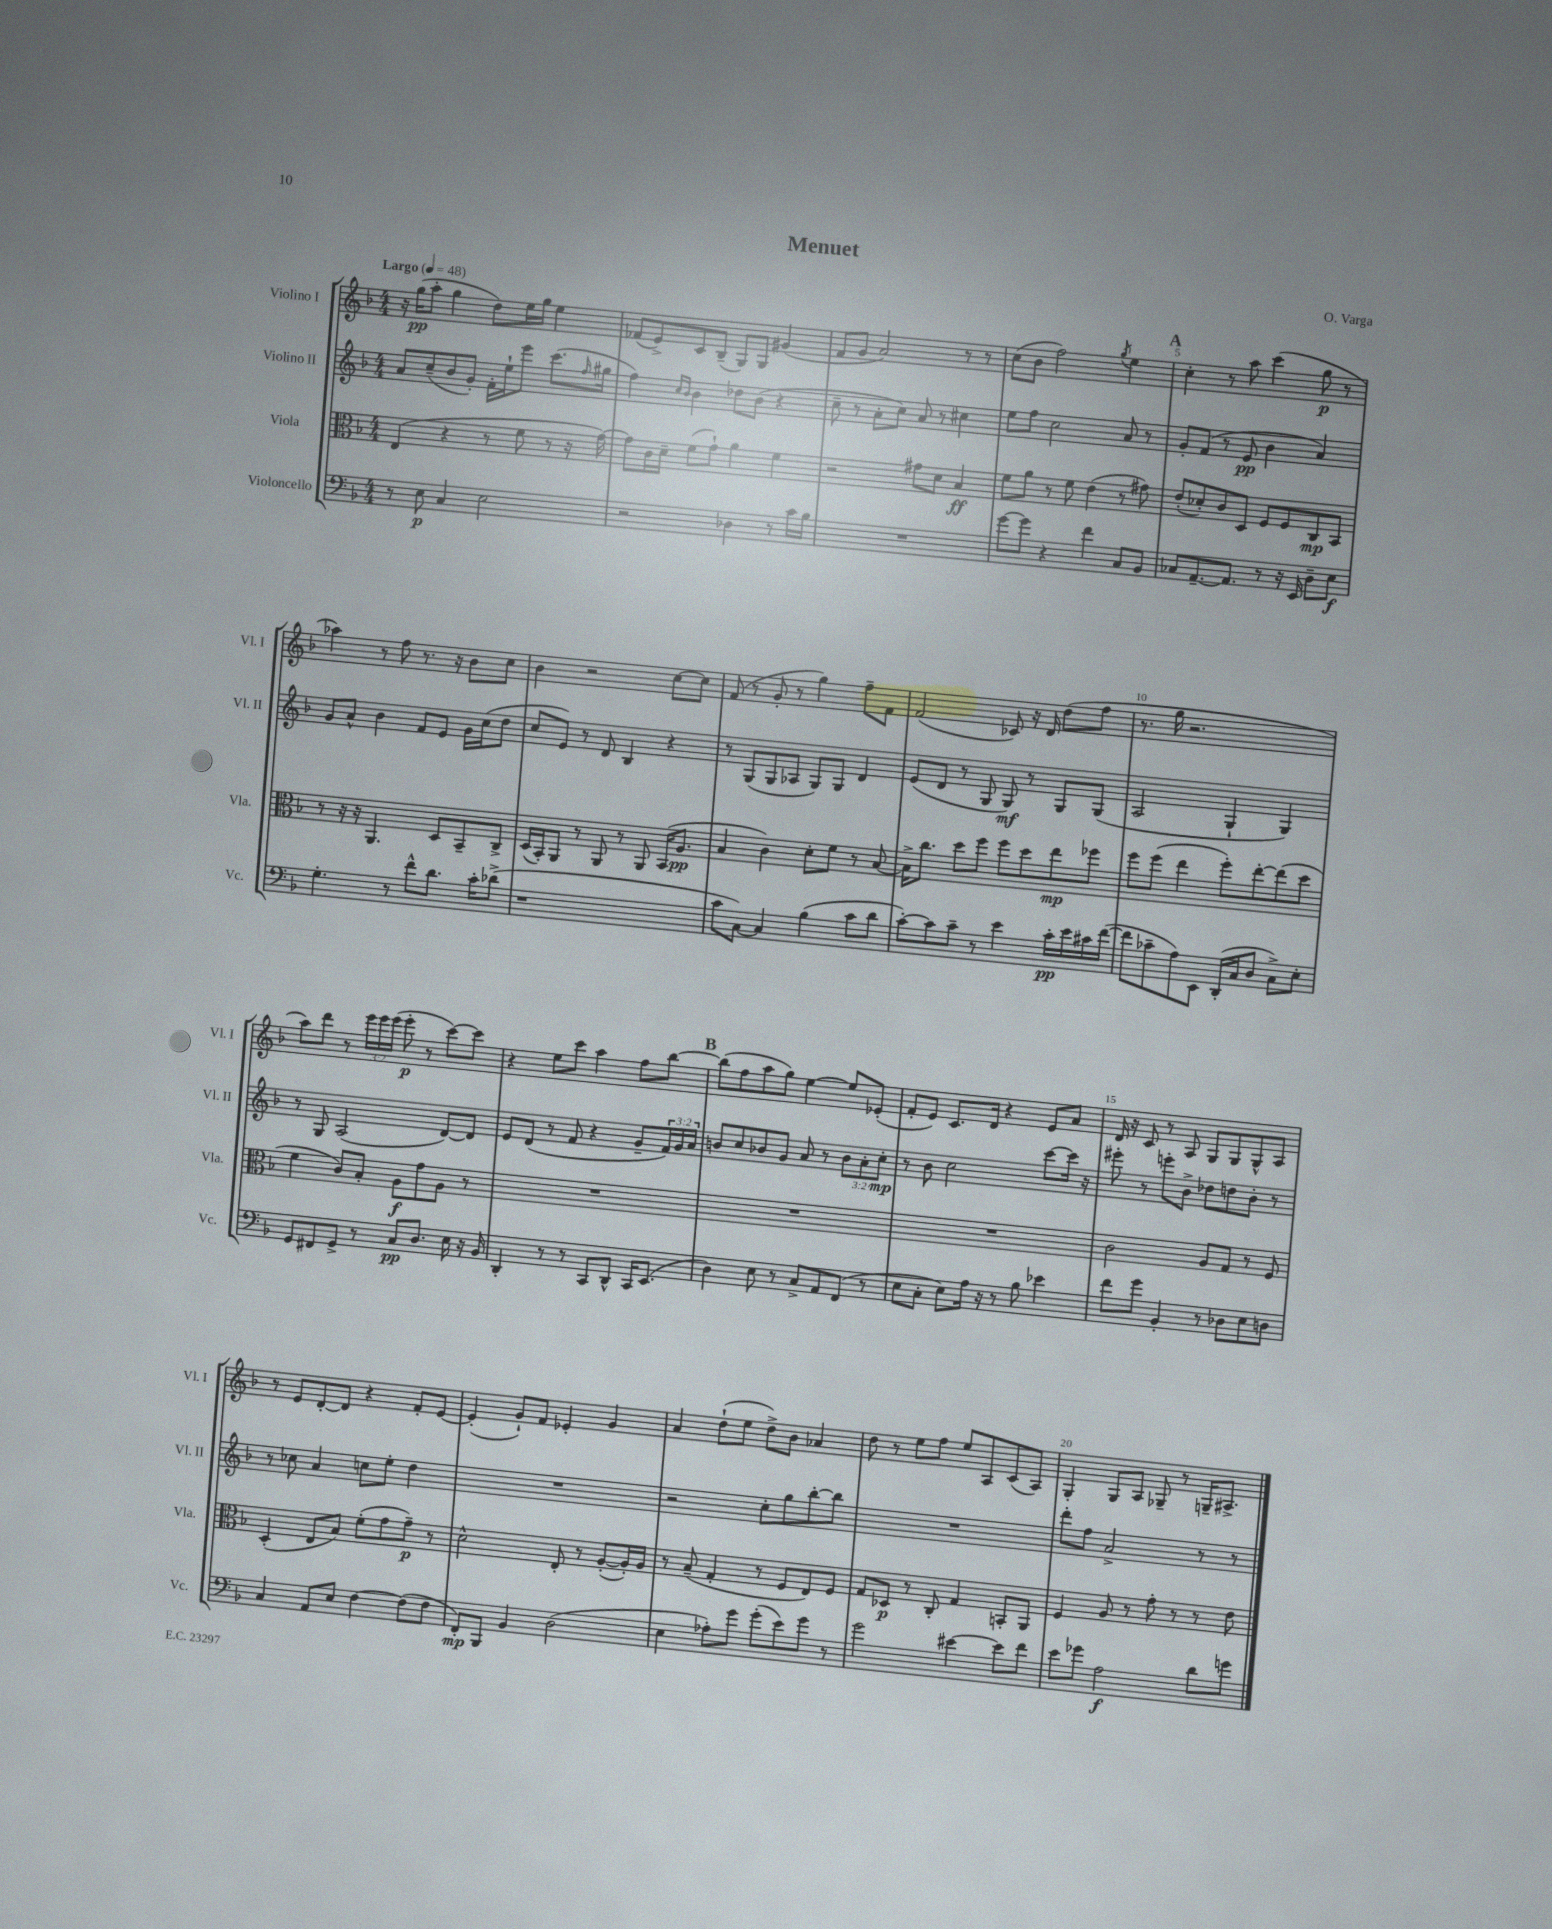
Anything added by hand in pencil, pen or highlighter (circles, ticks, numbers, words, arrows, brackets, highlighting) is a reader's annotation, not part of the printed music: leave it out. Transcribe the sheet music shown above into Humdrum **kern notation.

**kern	**dynam	**kern	**dynam	**kern	**dynam	**kern	**dynam
*part4	*part4	*part3	*part3	*part2	*part2	*part1	*part1
*staff4	*staff4	*staff3	*staff3	*staff2	*staff2	*staff1	*staff1
*I"Violoncello	*	*I"Viola	*	*I"Violino II	*	*I"Violino I	*
*I'Vc.	*	*I'Vla.	*	*I'Vl. II	*	*I'Vl. I	*
*clefF4	*	*clefC3	*	*clefG2	*	*clefG2	*
*k[b-]	*	*k[b-]	*	*k[b-]	*	*k[b-]	*
*M4/4	*	*M4/4	*	*M4/4	*	*M4/4	*
*MM48	*	*MM48	*	*MM48	*	*MM48	*
=1	=1	=1	=1	=1	=1	=1	=1
!	!	!	!	!	!	!LO:TX:a:B:t=Largo	!
8r	.	(4E/	.	8a/L	.	16r	.
.	.	.	.	.	.	(16gg\KL	pp
8E\	p	.	.	(8cc~/	.	8aa'\J	.
4C/	.	4r	.	8b-/	.	4gg\	.
.	.	.	.	8g'/J)	.	.	.
2E\	.	8r	.	16f'\LL	.	8dd\L)	.
.	.	.	.	16ee`\J	.	.	.
.	.	8f\	.	8eee\J	.	16ee\L	.
.	.	.	.	.	.	16gg\JJ	.
.	.	8r	.	(8.ccc\L	.	4ee\	.
.	.	16r	.	.	.	.	.
.	.	.	.	16qqff/	.	.	.
.	.	[16g\)	.	16gg#X\Jk	.	.	.
=2	=2	=2	=2	=2	=2	=2	=2
2r	.	8g\L]	.	4ff\)	.	(8f-X/L	.
.	.	16c\L	.	.	.	8e^/)	.
.	.	16d~\JJ	.	.	.	.	.
.	.	.	.	16qqcc/LL	.	.	.
.	.	.	.	16qqb-/JJ	.	.	.
.	.	(8f\L	.	4b-\	.	8c/	.
.	.	8g`\J)	.	.	.	(8B-~/J	.
4D-X\	.	4a\	.	8dd-X\L	.	8G/L)	.
.	.	.	.	(8b-\J	.	8G/J	.
8r	.	4f\	.	4r	.	(4g#X/	.
16c\LL	.	.	.	.	.	.	.
16B-\JJ	.	.	.	.	.	.	.
=3	=3	=3	=3	=3	=3	=3	=3
1r	.	2r	.	8cc~\	.	8f/L	.
.	.	.	.	8r	.	8g/J	.
.	.	.	.	8a'\L	.	2a/)	.
.	.	.	.	8cc\J)	.	.	.
.	.	8g#X\L	.	8a/	.	.	.
.	.	8d\J	.	8r	.	.	.
.	.	4B-/	ff	4cc#X\	.	8r	.
.	.	.	.	.	.	8r	.
=4	=4	=4	=4	=4	=4	=4	=4
[8g\L	.	8f\L	.	8ee\L	.	(8cc\L	.
8g\J]	.	8a\J	.	8ff\J	.	8b-\J	.
4r	.	8r	.	2cc\	.	2ff\)	.
.	.	8f\	.	.	.	.	.
4f\	.	(4e\	.	.	.	.	.
.	.	.	.	.	.	8qgg/	.
8C/L	.	8r	.	8a/	.	4ee\	.
8BB-/J	.	8g#X\)	.	8r	.	.	.
!!LO:REH:place=s1:t=A
=5	=5	=5	=5	=5	=5	=5	=5
8C-X/L	.	(8e'/L	.	8g'/L	.	4cc'\	.
[8.AA~/	.	8d-X'/)	.	(8f/J	.	.	.
.	.	8c/	.	8r	.	8r	.
8.AA/J]	.	.	.	.	.	.	.
.	.	8D/J	.	8e/	pp	8aa\	.
8r	.	8F/L	.	4b-\	.	(4ccc\	.
16r	.	8F/	.	.	.	.	.
16EE/	.	.	.	.	.	.	.
8D~\L	.	8C/	mp	4a/)	.	8gg\	p
8E\J	f	8BB-/J	.	.	.	8r	.
!!LO:LB:g=z
=6	=6	=6	=6	=6	=6	=6	=6
4.G'\	.	8r	.	8g/L	.	4aa-X\)	.
.	.	16r	.	8a^^/J	.	.	.
.	.	16r	.	.	.	.	.
.	.	4.AA/	.	4b-\	.	8r	.
8r	.	.	.	.	.	8ff\	.
8f^^\L	.	.	.	8f/L	.	8.r	.
8.d\J	.	8D/L	.	8e/J	.	.	.
.	.	.	.	.	.	16r	.
.	.	8BB-~/	.	16g\LL	.	8b-\L	.
16c'\KL	.	.	.	(16cc\J	.	.	.
(8d-X^\J	.	8C^/J	.	8dd\J	.	8cc\J	.
=7	=7	=7	=7	=7	=7	=7	=7
1r	.	(16D/LL	.	8cc/L	.	4b-\	.
.	.	16BB-'/J)	.	.	.	.	.
.	.	8AA/J	.	8e/J)	.	.	.
.	.	8r	.	8r	.	2r	.
.	.	8AA/	.	8d/	.	.	.
.	.	8r	.	4B-/	.	.	.
.	.	8AA/	.	.	.	.	.
.	.	(16BB-/KL	.	4r	.	[8cc\L	.
.	.	8.A/J	pp	.	.	.	.
.	.	.	.	.	.	8cc\J]	.
=8	=8	=8	=8	=8	=8	=8	=8
8c\L	.	4B-/	.	8r	.	(8f/	.
[8C\J)	.	.	.	(8G/L	.	8r	.
4C/]	.	4c\)	.	8G/	.	8g'/	.
.	.	.	.	8A-X/J	.	8r	.
(4B-\	.	8d'\L	.	8G/L)	.	4gg\)	.
.	.	8f\J	.	8G/J	.	.	.
8c\L	.	8r	.	4d/	.	8ff~\L	.
8d\J	.	[8B-/	.	.	.	8f\J	.
=9	=9	=9	=9	=9	=9	=9	=9
[8c'\L)	.	16B-^\KL]	.	(8e/L	.	(2f/	.
.	.	8.cc\J	.	.	.	.	.
8c\]	.	.	.	8d/J	.	.	.
8c~\J	.	8dd\L	.	8r	.	.	.
8r	.	8ff\J	.	8G/	.	.	.
4e\	.	8ff\L	.	8G/)	mf	8c-X/)	.
.	.	8dd\	.	8r	.	16r	.
.	.	.	.	.	.	16d/	.
16c'\LL	pp	8ee\	mp	8G/L	.	(8dd\L	.
16e\	.	.	.	.	.	.	.
16c#X\	.	8ff-X\J	.	(8G/J	.	8ff\J	.
([16f\JJ	.	.	.	.	.	.	.
=10	=10	=10	=10	=10	=10	=10	=10
8f\L]	.	8ff\L	.	2A/	.	8.r	.
8c-X~\	.	(8ff\J	.	.	.	.	.
.	.	.	.	.	.	16gg\	.
8A\)	.	4ee\	.	.	.	2.r	.
8EE\J	.	.	.	.	.	.	.
(16DD'/LL	.	8ff'\L)	.	4G`/	.	.	.
16C/J	.	.	.	.	.	.	.
8D/J	.	[8ee'\	.	.	.	.	.
8C^\L)	.	(8ee\]	.	4G/)	.	.	.
8E'\J	.	8dd\J	.	.	.	.	.
!!LO:LB:g=z
=11	=11	=11	=11	=11	=11	=11	=11
8GG/L	.	4f\	.	8r	.	8aa\L)	.
8FF#X/	.	.	.	8G/	.	8ddd\J	.
8GG^/J	.	8c/L)	.	(2A/	.	8r	.
8r	.	8B-'/J	.	.	.	24eee\LL	.
.	.	.	.	.	.	24eee\	.
.	.	.	.	.	.	(24eee\JJ	.
8C/L	pp	8A\L	f	.	.	8eee'\	p
8.D/J	.	8g\	.	.	.	8r	.
.	.	8A\J	.	[8d/L)	.	[8ccc\L)	.
16E\	.	.	.	.	.	.	.
16r	.	8r	.	8d/J]	.	8ccc\J]	.
16BB-/	.	.	.	.	.	.	.
=12	=12	=12	=12	=12	=12	=12	=12
4DD'/	.	1r	.	8e/L	.	4r	.
.	.	.	.	(8d/J	.	.	.
8r	.	.	.	8r	.	8ee\L	.
8r	.	.	.	8f/	.	8ccc\J	.
8CC/L	.	.	.	4r	.	4aa\	.
8DD^^/J	.	.	.	.	.	.	.
16CC/KL	.	.	.	8g~/L	.	8ff\L	.
(8.EE/J	.	.	.	.	.	.	.
.	.	.	.	24f/L)	.	[8bb-\J	.
.	.	.	.	24g/	.	.	.
.	.	.	.	24a/JJ	.	.	.
!!LO:REH:place=s1:t=B
=13	=13	=13	=13	=13	=13	=13	=13
4D\)	.	1r	.	8bn/L	.	(8bb-\L]	.
.	.	.	.	8cc/	.	8ff\	.
8E\	.	.	.	8b-X/	.	8aa\	.
8r	.	.	.	8g/J	.	8gg\J)	.
8C^/L	.	.	.	8a/	.	[4ee\	.
8AA/	.	.	.	8r	.	.	.
(8FF/J	.	.	.	12b-\L	.	8ee/L]	.
.	.	.	.	12a'\	.	.	.
8r	.	.	.	.	.	(8e-X'/J	.
.	.	.	.	12cc'\J	mp	.	.
=14	=14	=14	=14	=14	=14	=14	=14
8E\L	.	1r	.	8r	.	8f'/L	.
8C'\J	.	.	.	8b-\	.	8e/J)	.
8E\L)	.	.	.	2cc\	.	8.c/L	.
16A\Jk	.	.	.	.	.	.	.
16r	.	.	.	.	.	16d/Jk	.
8r	.	.	.	.	.	4r	.
8B-\	.	.	.	.	.	.	.
4e-X\	.	.	.	[8ccc\L	.	8e/L	.
.	.	.	.	16ccc\Jk]	.	8a/J	.
.	.	.	.	16r	.	.	.
=15	=15	=15	=15	=15	=15	=15	=15
8f\L	.	2c\	.	8eee#X'\	.	16d/	.
.	.	.	.	.	.	16r	.
8g\J	.	.	.	8r	.	8c/	.
4BB-'/	.	.	.	8eeen'\L	.	8r	.
.	.	.	.	8b-^\J	.	8A/	.
8r	.	8A/L	.	8dd-X\L	.	8G/L	.
8D-X\L	.	8G/J	.	8ddn\	.	8G/	.
8E\	.	8r	.	8b-'\J	.	8G^^/	.
8Dn\J	.	8F/	.	8r	.	8A/J	.
!!LO:LB:g=z
=16	=16	=16	=16	=16	=16	=16	=16
4C/	.	(4D'/	.	8r	.	8r	.
.	.	.	.	8cc-X\	.	8e/L	.
8AA/L	.	8E/L	.	4a/	.	[8d'/	.
8E/J	.	8B-/J)	.	.	.	8d/J]	.
[4F\	.	(8f'\L	.	8ccn\L	.	4r	.
.	.	8g\	.	8ee'\J	.	.	.
(8F\L]	.	8g~\J)	p	4dd\	.	8f'/L	.
8F\J	.	8r	.	.	.	[8e/J	.
=17	=17	=17	=17	=17	=17	=17	=17
8FF'/L)	mp	2d^^\	.	1r	.	(4e'/]	.
8BBB-/J	.	.	.	.	.	.	.
4BB-/	.	.	.	.	.	8g`/L)	.
.	.	.	.	.	.	8f/J	.
(2D\	.	8E'/	.	.	.	4e-X'/	.
.	.	8r	.	.	.	.	.
.	.	([8A'/L	.	.	.	4g/	.
.	.	16A'/L])	.	.	.	.	.
.	.	16A/JJ	.	.	.	.	.
=18	=18	=18	=18	=18	=18	=18	=18
4E\	.	8r	.	2r	.	4a/	.
.	.	(8B-~/	.	.	.	.	.
8A-X'\L)	.	4G'/	.	.	.	(8dd`\L	.
8g\J	.	.	.	.	.	8ee\J	.
(8g'\L	.	8r	.	8cc'\L	.	8dd^\L)	.
8e\)	.	8F/L	.	8gg\	.	8b-\J	.
8g\J	.	8E/)	.	[8bb-'\	.	4a-X/	.
8r	.	8F/J	.	8bb-\J]	.	.	.
=19	=19	=19	=19	=19	=19	=19	=19
2g\	.	8G/L	.	1r	.	8dd\	.
.	.	8D-X/J	p	.	.	8r	.
.	.	8r	.	.	.	8ee\L	.
.	.	8C'/	.	.	.	8ff\J	.
[4e#X\	.	4G/	.	.	.	8ee/L	.
.	.	.	.	.	.	8A/	.
8e#\L]	.	8BBn'/L	.	.	.	(8c/	.
8f\J	.	8AA/J	.	.	.	8A/J)	.
=20	=20	=20	=20	=20	=20	=20	=20
8e\L	.	4F/	.	8ddd'\L	.	4G'/	.
8g-X\J	.	.	.	8ff\J	.	.	.
2A\	f	8A/	.	2a^/	.	8G/L	.
.	.	8r	.	.	.	8A/J	.
.	.	8g'\	.	.	.	8G-X~/	.
.	.	8r	.	.	.	8r	.
8d\L	.	8r	.	8r	.	16Gn~/KL	.
.	.	.	.	.	.	8.A#X^/J	.
8gn\J	.	8e\	.	8r	.	.	.
==	==	==	==	==	==	==	==
*-	*-	*-	*-	*-	*-	*-	*-
